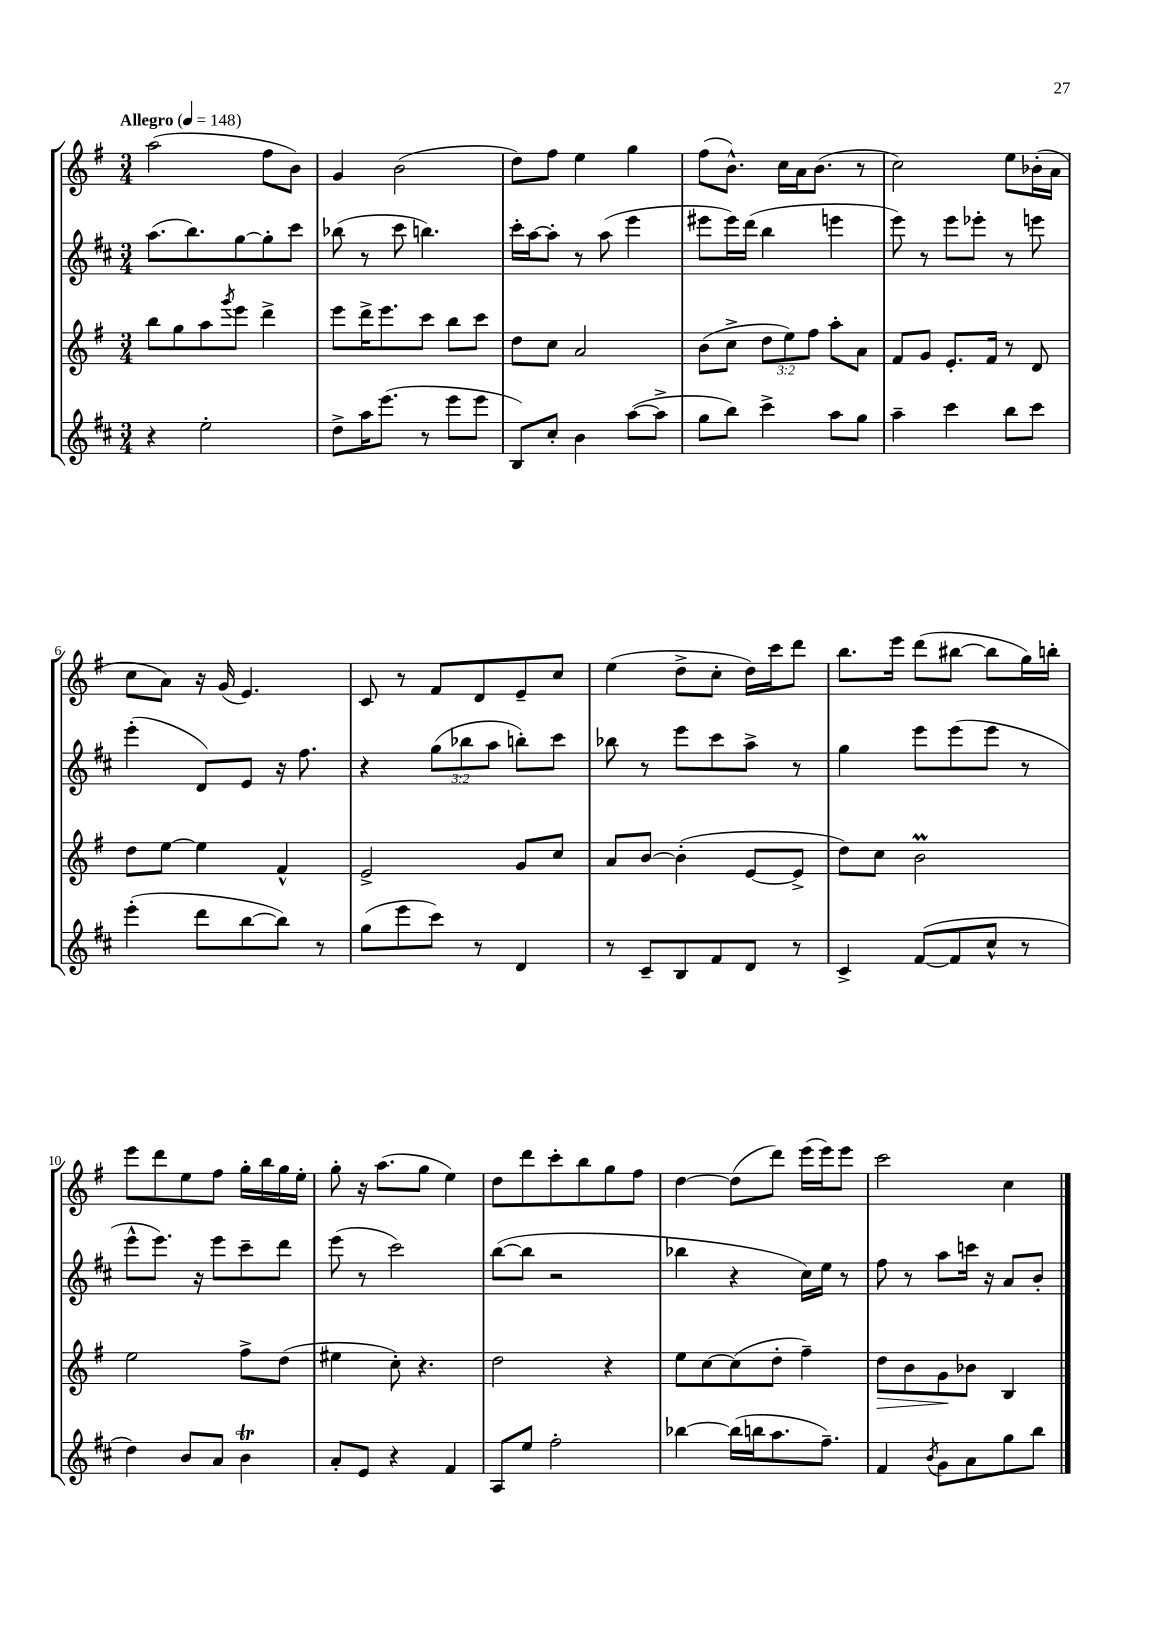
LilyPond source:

<<
\new StaffGroup <<
\new Staff = "s0" {
    \clef treble \key g \major \numericTimeSignature \time 3/4 \tempo "Allegro" 4 = 148
    a''2( fis''8 b'8) |
    g'4 b'2( |
    d''8) fis''8 e''4 g''4 |
    fis''8( b'8.-^) c''16 a'16 b'8.( r8 |
    c''2) e''8 bes'16-.( a'16 |
    c''8 a'8) r16 g'16( e'4.) |
    c'8 r8 fis'8 d'8 e'8-- c''8 |
    e''4( d''8-> c''8-. d''16) c'''16 d'''8 |
    b''8. e'''16 d'''8( bis''8~ bis''8 g''16) b''16-. |
    e'''8 d'''8 e''8 fis''8 g''16-. b''16 g''16 e''16-. |
    g''8-. r16 a''8.( g''8 e''4) |
    d''8 d'''8 c'''8-. b''8 g''8 fis''8 |
    d''4~ d''8( d'''8) e'''16( e'''16) e'''8 |
    c'''2 c''4 \bar "|." |
}
\new Staff = "s1" {
    \clef treble \key d \major \numericTimeSignature \time 3/4 \override Staff.TupletNumber.text = #tuplet-number::calc-fraction-text
    a''8.( b''8.) g''8~ g''8-. cis'''8 |
    bes''8( r8 cis'''8 b''4.) |
    cis'''16-. a''16~ a''8-. r8 a''8( e'''4 |
    eis'''8 eis'''16) d'''16( b''4 e'''4 |
    e'''8) r8 e'''8 ees'''8-. r8 e'''8 |
    e'''4-.( d'8) e'8 r16 fis''8. |
    r4 \tuplet 3/2 { g''8( bes''8 a''8 } b''8-.) cis'''8 |
    bes''8 r8 e'''8 cis'''8 a''8-> r8 |
    g''4 e'''8 e'''8( e'''8 r8 |
    e'''8-^ e'''8.) r16 e'''8 cis'''8-- d'''8 |
    e'''8( r8 cis'''2) |
    b''8~( b''8 r2 |
    bes''4 r4 cis''16) e''16 r8 |
    fis''8 r8 a''8 c'''16 r16 a'8 b'8-. \bar "|." |
}
\new Staff = "s2" {
    \clef treble \key g \major \numericTimeSignature \time 3/4 \override Staff.TupletNumber.text = #tuplet-number::calc-fraction-text
    b''8 g''8 a''8 \acciaccatura { g'''8 } e'''8 d'''4-> |
    e'''8 d'''16-> e'''8. c'''8 b''8 c'''8 |
    d''8 c''8 a'2 |
    b'8( c''8-> \tuplet 3/2 { d''8 e''8) fis''8 } a''8-. a'8 |
    fis'8 g'8 e'8.-. fis'16 r8 d'8 |
    d''8 e''8~ e''4 fis'4-^ |
    e'2-> g'8 c''8 |
    a'8 b'8~ b'4-.( e'8~ e'8-> |
    d''8) c''8 b'2\prall |
    e''2 fis''8-> d''8( |
    eis''4 c''8-.) r4. |
    d''2 r4 |
    e''8 c''8~ c''8( d''8-. fis''4--) |
    d''8\> b'8 g'8\! bes'8 b4 \bar "|." |
}
\new Staff = "s3" {
    \clef treble \key d \major \numericTimeSignature \time 3/4
    r4 e''2-. |
    d''8-> a''16 e'''8.( r8 e'''8 e'''8 |
    b8) cis''8-. b'4 a''8~( a''8-> |
    g''8 b''8) cis'''4-> a''8 g''8 |
    a''4-- cis'''4 b''8 cis'''8 |
    e'''4-.( d'''8 b''8~ b''8) r8 |
    g''8( e'''8 cis'''8) r8 d'4 |
    r8 cis'8-- b8 fis'8 d'8 r8 |
    cis'4-> fis'8~( fis'8 cis''8-^ r8 |
    d''4) b'8 a'8 b'4\trill |
    a'8-. e'8 r4 fis'4 |
    a8 e''8 fis''2-. |
    bes''4~ bes''16( b''16 a''8. fis''8.--) |
    fis'4 \acciaccatura { b'8 } g'8 a'8 g''8 b''8 \bar "|." |
}
>>
>>
